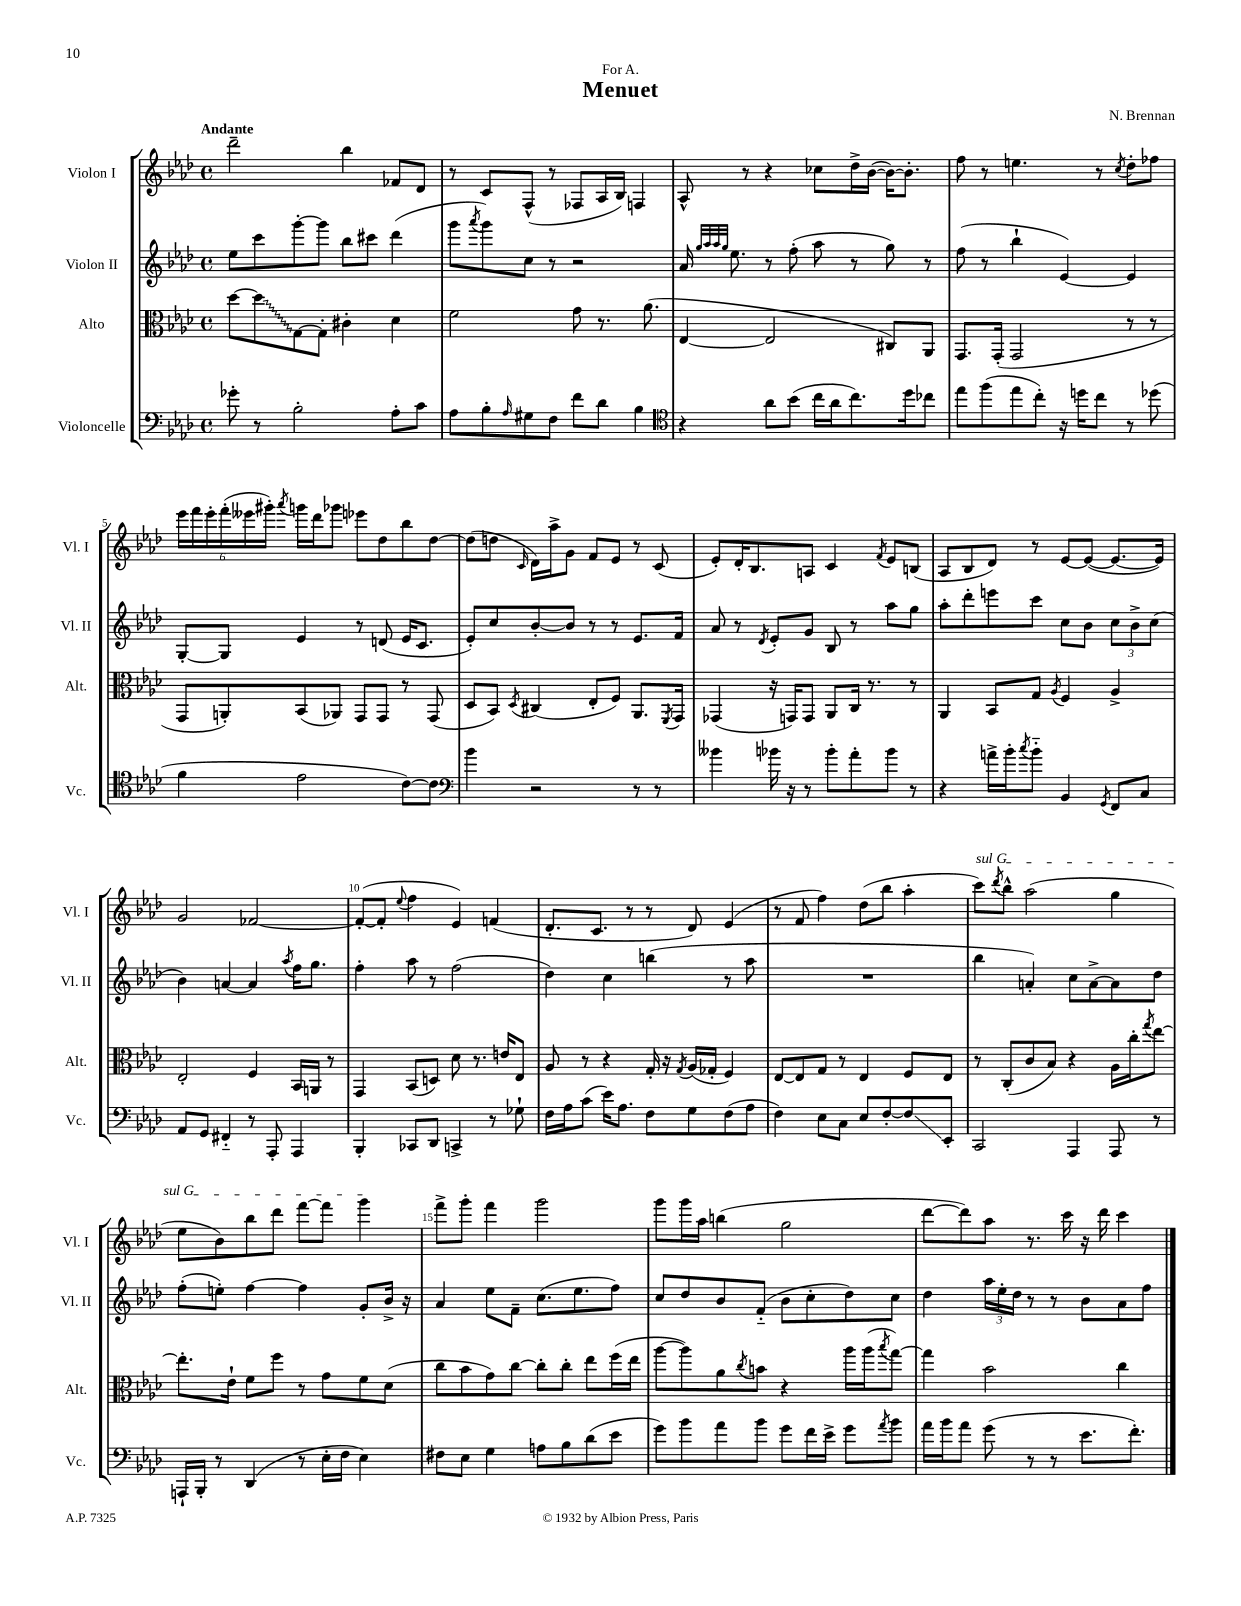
\header { title = "Menuet" composer = "N. Brennan" dedication = "For A." }
<<
\new StaffGroup <<
\new Staff = "s0" \with { instrumentName = "Violon I" shortInstrumentName = "Vl. I" } {
    \clef treble \key aes \major \defaultTimeSignature \time 4/4 \tempo "Andante"
    des'''2-- bes''4 fes'8 des'8 |
    r8 c'8 f8-^( r8 fes8 aes16 bes16) f4 |
    aes8-^ r8 r4 ces''8 des''16-> bes'16~( bes'16~) bes'8.-. |
    f''8 r8 e''4. r8 \acciaccatura { c''8 } des''8-. fes''8 |
    \tuplet 6/4 { ees'''16 f'''16 ees'''16-. f'''16-.( eeses'''16 gis'''16-.) } \acciaccatura { aes'''8 } g'''16 des'''16 ges'''8 ees'''8 des''8 bes''8 des''8~ |
    des''8( d''8 \grace { c'16 } des'16) aes''16-> g'8 f'8 ees'8 r8 c'8( |
    ees'8-.) des'16-. bes8. a8 c'4 \acciaccatura { f'8 } ees'8 b8( |
    aes8 bes8 des'8) r8 ees'8~ ees'8~( ees'8.~ ees'16) |
    g'2 fes'2~ |
    fes'8~-.( fes'8-. \appoggiatura { ees''8 } f''4 ees'4) f'4( |
    des'8.-. c'8. r8 r8 des'8) ees'4( |
    r8 f'8 f''4) des''8( bes''8 aes''4-. |
    \once \override TextSpanner.bound-details.left.text = \markup { \italic "sul G" } c'''8\startTextSpan) \acciaccatura { des'''8 } bes''8-^ aes''2( g''4 |
    ees''8 bes'8) bes''8 des'''8 f'''8~ f'''8 g'''4\stopTextSpan |
    f'''8-> g'''8-. f'''4 g'''2 |
    g'''8 g'''16 aes''16 b''4( g''2 |
    des'''8~ des'''8) aes''8 r8. c'''16 r16 des'''16 c'''4 \bar "|." |
}
\new Staff = "s1" \with { instrumentName = "Violon II" shortInstrumentName = "Vl. II" } {
    \clef treble \key aes \major \defaultTimeSignature \time 4/4
    ees''8 c'''8 g'''8~-. g'''8 bes''8 cis'''8 des'''4( |
    g'''8 \acciaccatura { aes'''8 } g'''8) c''8 r8 r2 |
    aes'16 \grace { g''32 aes''32 aes''32 g''32 } ees''8. r8 f''8-.( aes''8 r8 g''8) r8 |
    f''8( r8 bes''4-! ees'4~) ees'4 |
    g8~-. g8 ees'4 r8 d'8( ees'16 c'8. |
    ees'8-.) c''8 bes'8~-. bes'8 r8 r8 ees'8. f'16 |
    aes'8 r8 \acciaccatura { des'8 } ees'8-. g'8 bes8 r8 aes''8 g''8 |
    aes''8-. des'''8-. e'''8 c'''8 c''8 bes'8 \tuplet 3/2 { c''8 bes'8-> c''8( } |
    bes'4) a'4~ a'4 \acciaccatura { aes''8 } f''16 g''8. |
    f''4-. aes''8 r8 f''2( |
    des''4) c''4 b''4( r8 aes''8 |
    R1 |
    bes''4 a'4-.) c''8 a'8~-> a'8 des''8 |
    f''8-.( e''8-.) f''4~ f''4 g'8-. bes'16-> r16 |
    aes'4 ees''8 f'8-- c''8.( ees''8. f''8) |
    c''8 des''8 bes'8 f'8-_( bes'8 c''8-. des''8) c''8 |
    des''4 \tuplet 3/2 { aes''16 ees''16-. des''16 } r8 r8 bes'8 aes'8 f''8 \bar "|." |
}
\new Staff = "s2" \with { instrumentName = "Alto" shortInstrumentName = "Alt." } {
    \clef alto \key aes \major \defaultTimeSignature \time 4/4
    des''8~ \once \override Glissando.style = #'zigzag des''8\glissando g8~ g8-. cis'4-. des'4 |
    f'2 g'8 r8. aes'8.( |
    ees4~ ees2 cis8) aes,8 |
    g,8. g,16-.( g,2 r8 r8 |
    g,8 a,8-.) bes,8( aes,8) g,8 g,8 r8 g,8( |
    des8 bes,8) \acciaccatura { des8 } cis4( ees8-. f8) aes,8. \acciaccatura { f,8 } g,16 |
    ges,4( r16 g,16) g,8 aes,8 c16 r8. r8 |
    aes,4 bes,8 g8 \acciaccatura { aes8 } f4 aes4-> |
    ees2-. f4 bes,16 a,16 r8 |
    g,4 bes,8( d8) des'8 r8. e'16 ees8 |
    aes8 r8 r4 g16-. r16 \acciaccatura { g8 } aes16( ges16-. f4) |
    ees8~ ees8 g8 r8 ees4 f8 ees8 |
    r8 c8-.( c'8 bes8) r4 aes16 c''16-. \acciaccatura { g''8 } ees''8~ |
    ees''8.-. ees'16-! f'8 f''8 r8 g'8 f'8 des'8( |
    c''8 bes'8 g'8) c''8~ c''8-. c''8-. ees''8 f''16( ees''16 |
    aes''8~ aes''8) aes'8 \acciaccatura { c''8 } b'8 r4 aes''16 aes''16( \acciaccatura { bes''8 } g''8~) |
    g''4 bes'2 c''4 \bar "|." |
}
\new Staff = "s3" \with { instrumentName = "Violoncelle" shortInstrumentName = "Vc." } {
    \clef bass \key aes \major \defaultTimeSignature \time 4/4
    ges'8-. r8 bes2-. aes8-. c'8 |
    aes8 bes8-. \grace { aes16 } gis8 f8 f'8 des'8 bes4 |
    \clef tenor r4 aes'8 bes'8( c''16 aes'16 c''8.) des''16 ces''8 |
    ees''8 f''8( ees''8 c''8-.) r16 d''16 c''8 r8 des''8( |
    f'4 ees'2 c'8~) c'8 |
    \clef bass bes'4 r2 r8 r8 |
    beses'4 bes'16 r16 r8 bes'8-. aes'8-. bes'8 r8 |
    r4 a'16-> bes'16-. \acciaccatura { c''8 } bes'8-_ bes,4 \acciaccatura { g,8 } f,8 c8 |
    aes,8 g,8 fis,4-_ r8 aes,,8-. aes,,4 |
    bes,,4-. ces,8 des,8 c,4-> r8 ges8-! |
    f16 aes16 c'8( ees'16) aes8. f8 g8 f8( aes8 |
    f4) ees8 c8 ees8 f8~-. f8\glissando ees,8-. |
    c,2 aes,,4 aes,,8 r8 |
    a,,16-! bes,,16-. r8 des,4( r8 ees16-. f16 ees4) |
    fis8 ees8 g4 a8 bes8 des'8( ees'8 |
    g'8) bes'8 aes'8 bes'8 g'8 f'16 ees'16-> g'8 \acciaccatura { aes'8 } bes'8 |
    aes'16 bes'16 aes'8 g'8( r8 r8 ees'8. f'8.-.) \bar "|." |
}
>>
>>
\layout { \context { \Score \override BarNumber.break-visibility = ##(#f #t #t) barNumberVisibility = #(every-nth-bar-number-visible 5) } }
